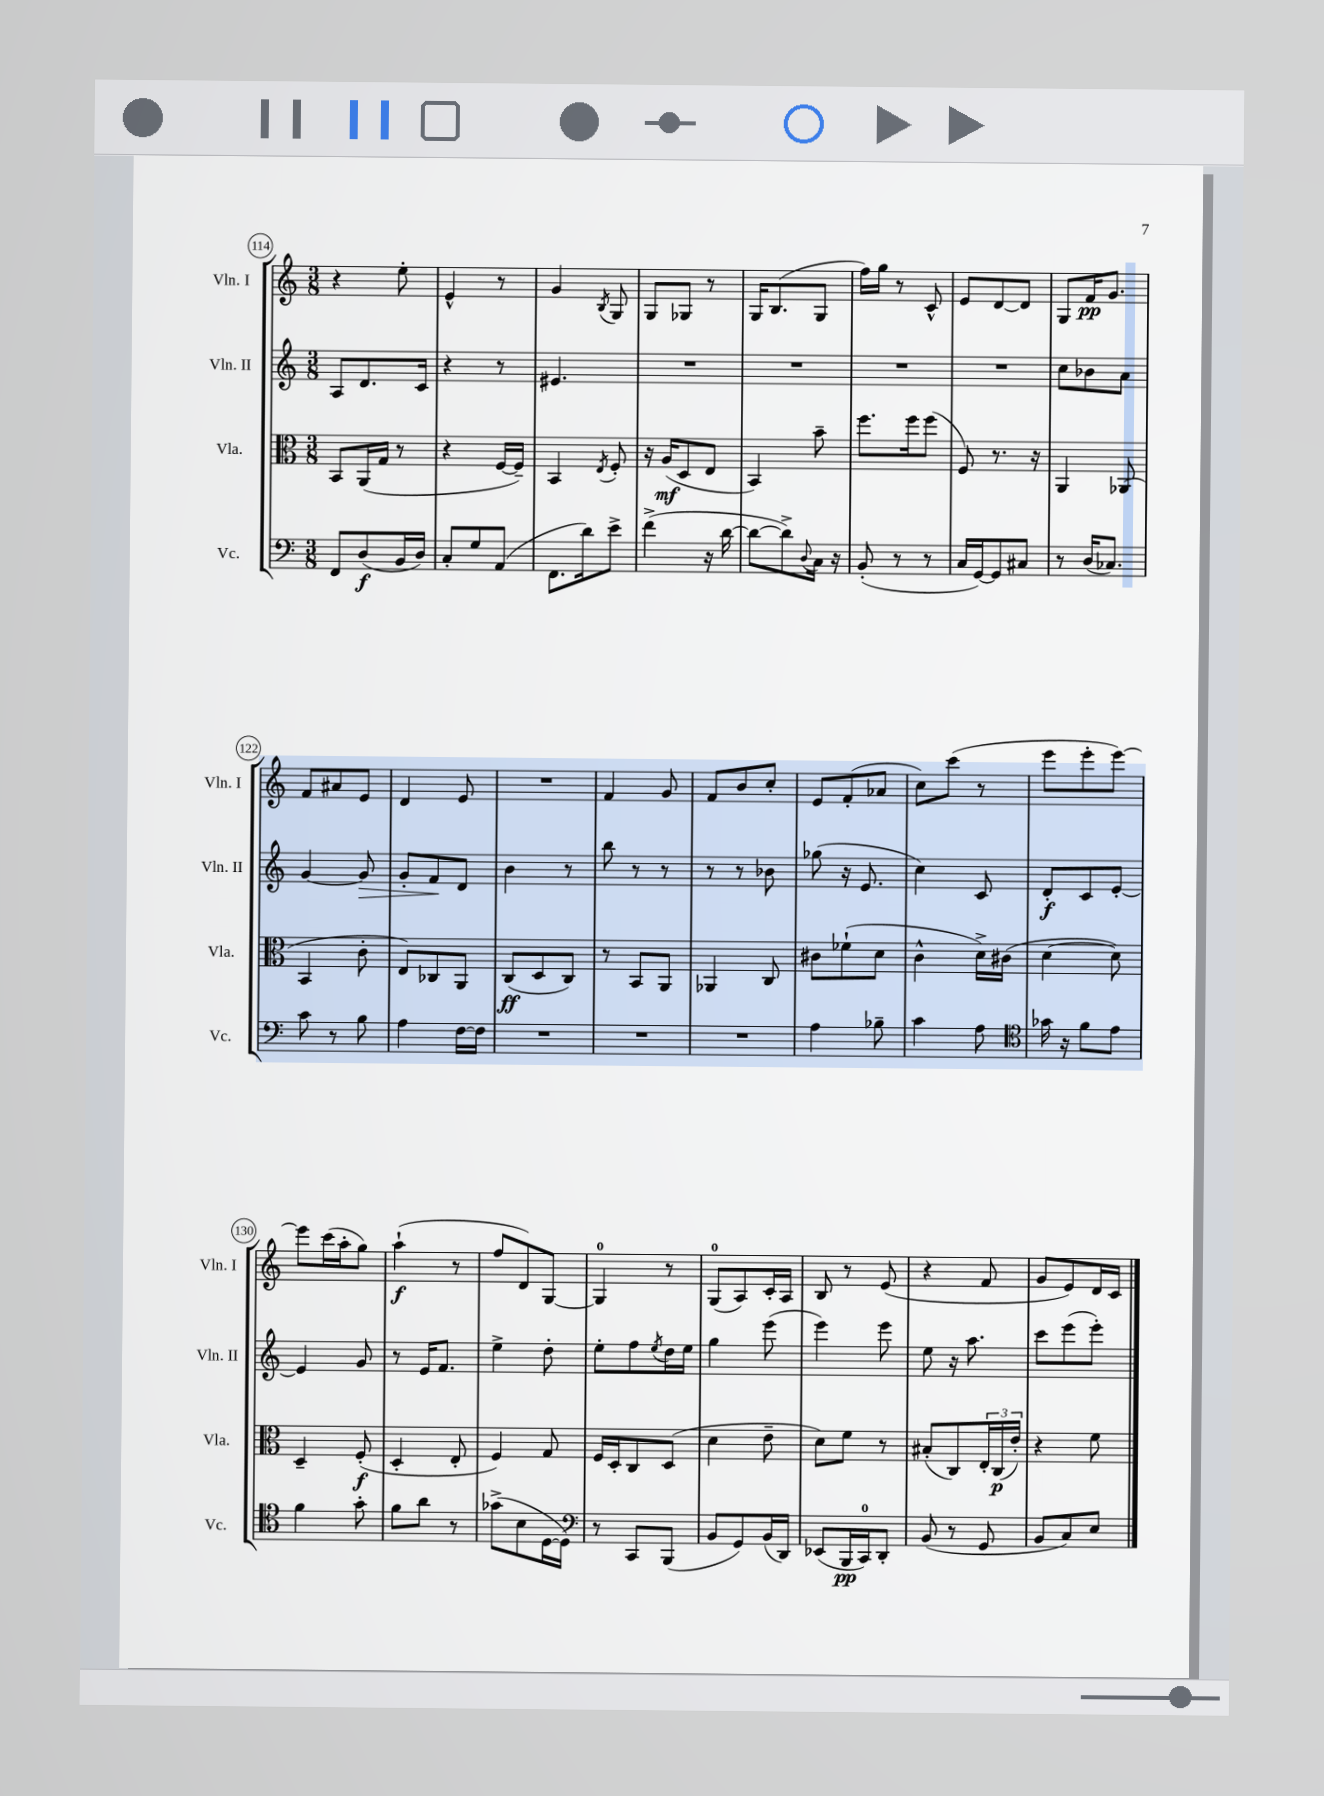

**kern	**kern	**kern	**kern
*staff4	*staff3	*staff2	*staff1
*clefF4	*clefC3	*clefG2	*clefG2
*k[]	*k[]	*k[]	*k[]
*M3/8	*M3/8	*M3/8	*M3/8
8FF	8BB	8A	4r
(8D	(16AA	8.d	.
.	16G	.	.
16BB	8r	.	8ee'
16D)	.	16c	.
=	=	=	=
8C'	4r	4r	4e^^
8G	.	.	.
(8AA	[16F	8r	8r
.	16F~])	.	.
=	=	=	=
8.FF	4BB	4.e#	4g
16d)	.	.	.
.	8qE	.	8qB
8e^	8F'	.	8G
=	=	=	=
(4f^	16r	4.r	8G
.	(16A	.	.
.	8D	.	8G-
16r	8E	.	8r
[16d	.	.	.
=	=	=	=
8d_	4BB)	4.r	16G
.	.	.	(8.B
8d^])	.	.	.
8qqD	.	.	.
16C	8b~	.	8G
16r	.	.	.
=	=	=	=
(8BB'	8.ff	4.r	16ff)
.	.	.	16gg
8r	.	.	8r
.	16ff	.	.
8r	(8ff	.	8c^^
=	=	=	=
16C	8F)	4.r	8e
[16GG)	.	.	.
8GG]	8.r	.	[8d
8C#	.	.	8d]
.	16r	.	.
=	=	=	=
8r	4AA	8cc	8G
(16D	.	8b-	16f
8.C-)	.	.	8.g
.	(8AA-	8a	.
=	=	=	=
8c	4BB	[4g	8f
8r	.	.	8a#
8B	8c'	8g]	8e
=	=	=	=
4A	8E)	8g'	4d
.	8C-	8f	.
[16F	8AA	8d	8e
16F]	.	.	.
=	=	=	=
4.r	(8C	4b	4.r
.	8D	.	.
.	8C)	8r	.
=	=	=	=
4.r	8r	8bb	4f
.	8BB	8r	.
.	8AA	8r	8g
=	=	=	=
4.r	4AA-	8r	8f
.	.	8r	8b
.	8C	8b-	8cc'
=	=	=	=
4A	8c#	(8gg-	8e
.	(8f-`	16r	(8f'
.	.	8.e	.
8B-~	8d	.	8a-
=	=	=	=
4c	4c^^	4cc)	8cc)
.	.	.	(8ccc
8A	16d^)	8c	8r
.	(16c#	.	.
=	=	=	=
*clefC4	*	*	*
16g-	[4d	8d'	8eee
16r	.	.	.
8f	.	8c	8eee'
8e	8d])	[8e'	[8eee)
=	=	=	=
4f	4D~	4e]	8eee]
.	.	.	(16ccc
.	.	.	16aa'
8g'	(8F'	8g	8gg)
=	=	=	=
8f	4D'	8r	(4aa`
8a	.	16e	.
.	.	8.f	.
8r	8E'	.	8r
=	=	=	=
(8g-^	4F)	4ee^	8ff
8B	.	.	8d)
[16D	8G	8dd'	[8G
16D])	.	.	.
=	=	=	=
*clefF4	*	*	*
8r	16F	8ee'	4G]
.	16D'	.	.
8CC	8C	8ff	.
.	.	8qee	.
(8BBB	(8D	16dd	8r
.	.	16ee	.
=	=	=	=
8BB	4d	4gg	(8G
8GG)	.	.	8A)
(16BB	8e~	(8eee	16c'
16DD)	.	.	16A
=	=	=	=
(8EE-	8d)	4eee)	8B
16BBB	8f	.	8r
16CC)	.	.	.
8DD'	8r	8eee	(8e
=	=	=	=
(8BB	(8B#'	8ee	4r
8r	8C)	16r	.
.	.	8.aa	.
8GG	24E'	.	8f
.	(24C	.	.
.	24e')	.	.
=	=	=	=
8BB	4r	8ccc	8g
8C)	.	(8eee	8e)
8E	8f	8eee')	16d
.	.	.	16c
==	==	==	==
*-	*-	*-	*-
